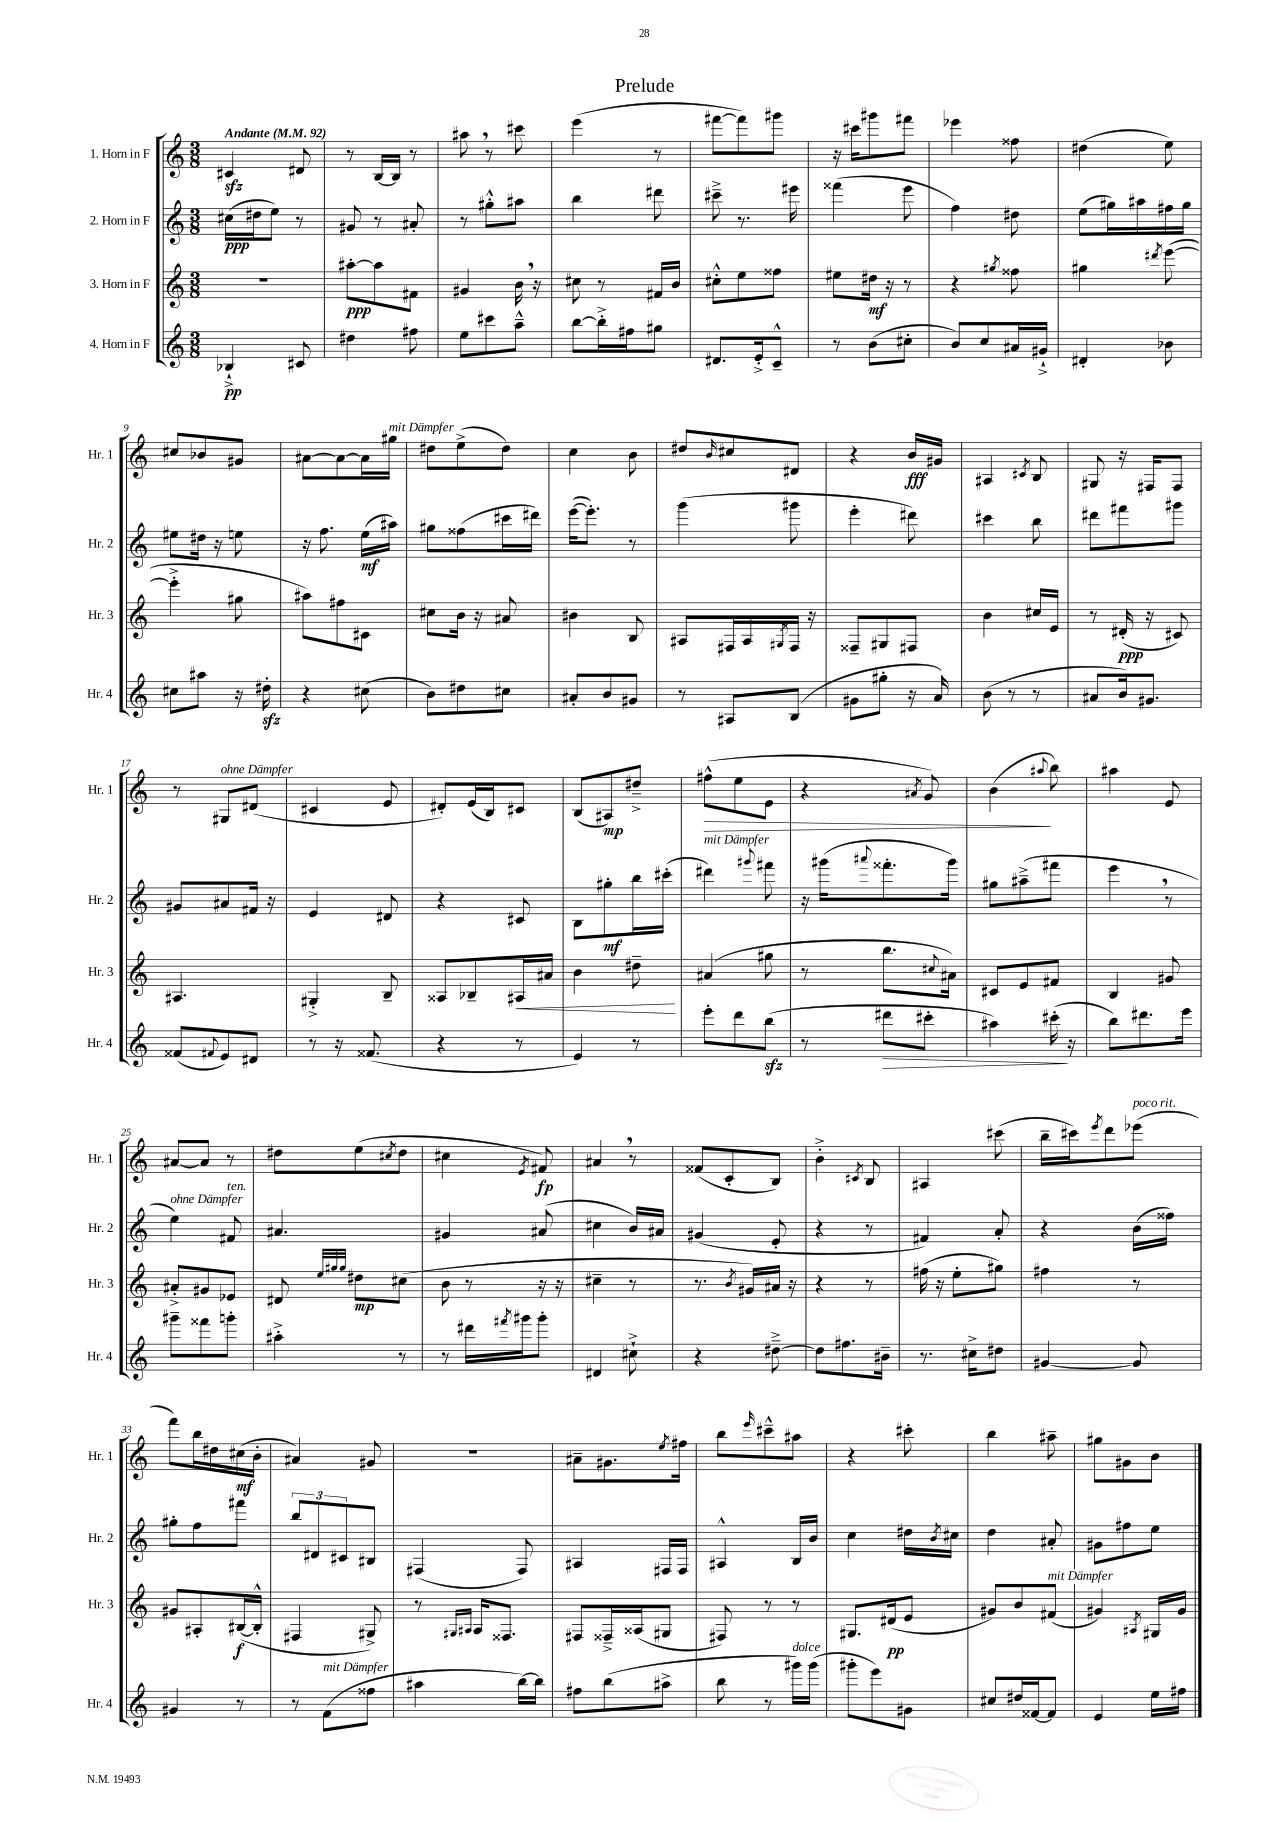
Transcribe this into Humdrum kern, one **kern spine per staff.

**kern	**kern	**kern	**kern
*staff4	*staff3	*staff2	*staff1
*clefG2	*clefG2	*clefG2	*clefG2
*k[]	*k[]	*k[]	*k[]
*M3/8	*M3/8	*M3/8	*M3/8
*MM92	*MM92	*MM92	*MM92
4B-`^/	4.r	(16cc#\LL	4c#/
.	.	16dd#\J	.
.	.	8ee\J)	.
8c#/	.	8r	8d#/
=	=	=	=
4dd#\	[8aa#'\L	8g#/	8r
.	8aa#\]	8r	[16B/LL
.	.	.	16B/]JJ
8ff#\	8f#\J	8a#'/	8r
=	=	=	=
8ee\L	4g#/	8r	8aa#\
8ccc#\	.	8gg#'^^\L	8r
8aa~^^\J	16b\	8aa#\J	8ccc#\
.	16r	.	.
=	=	=	=
[8bb\L	8cc#\	4bb\	(4eee\
16bb'^\]L	8r	.	.
16ff#\J	.	.	.
8gg#\J	16f#/LL	8ddd#\	8r
.	16b/JJ	.	.
=	=	=	=
8.d#/L	8cc#'^^\L	8ccc#~^\	[8fff#\L
.	8ee\	8.r	8fff#\])
16e'^/k	.	.	.
8c~^^/J	8ff##\J	.	8ggg#\J
.	.	16eee#\	.
=	=	=	=
8r	8ee#\L	(4fff##\	16r
.	.	.	16ccc#\LK
(8b\L	16dd#\Jk	.	8ggg#\
.	16r	.	.
8cc#'\J	8r	8eee\	8fff#\J
=	=	=	=
8b/L)	4r	4ff\)	4eee-\
8cc/	.	.	.
.	8qgg#/	.	.
16a#/L	8ff##\	8dd#\	8ff##\
16g#`^/JJ	.	.	.
=	=	=	=
4d#'/	4gg#\	(8ee\L	(4dd#\
.	.	16gg#\L)	.
.	.	16aa#\	.
.	8qddd#/	.	.
8b-\	([8eee\	16ff#\	8ee\)
.	.	16gg#\JJ	.
=	=	=	=
8cc#\L	4eee'^\]	8ee#\L	8cc#/L
8aa#\J	.	16dd#\Jk	8b-/
.	.	16r	.
16r	8gg#\	8ee\	8g#/J
16dd#'\	.	.	.
=	=	=	=
4r	8aa#\L)	16r	[8a#\L
.	.	8.ff\	.
.	8ff#\	.	8a#\_
(8cc#\	8c#\J	(16ee\LL	16a#\]L
.	.	16aa#\JJ)	16gg#\JJ
=	=	=	=
8b\L)	8cc#\L	8gg#\L	8dd#\L
8dd#\	16b\Jk	(8ff##\	(8ee^\
.	16r	.	.
8cc#\J	8a#/	16ccc#\L	8dd#\J)
.	.	16ddd#\JJ)	.
=	=	=	=
8a#'/L	4b#\	([16eee\LK	4cc\
.	.	8.eee'\]J)	.
8b/	.	.	.
8g#/J	8B/	8r	8b\
=	=	=	=
8r	8A#/L	(4ggg\	8dd#/L
.	.	.	16qqb/
8A#/L	16F#/L	.	8cc#/
.	16A#/	.	.
.	8qG#/	.	.
(8B/J	16F#/JJ	8ggg#\	8d#/J
.	16r	.	.
=	=	=	=
8g#\L	8F##~/L	4eee'\	4r
8gg#'\J	8G#/	.	.
16r	8F#/J	8ddd#\)	16b/LL
16a/)	.	.	16g#/JJ
=	=	=	=
(8b\	4b\	4ccc#\	4A#/
8r	.	.	.
.	.	.	8qc#/
8r	16cc#/LL	8bb\	8B/
.	16e/JJ	.	.
=	=	=	=
8a#/L	8r	8ddd#\L	8G#/
16b/k)	(16d#'/	8fff#\	16r
8.g#/J	16r	.	16F#/LK
.	8c#/)	8ggg#\J	8F#/J
=	=	=	=
(8f##/L	4.A#/	8g#/L	8r
8qqf#/	.	.	.
8e/)	.	8a#/	8G#/L
8d#/J	.	16f#/Jk	(8d#/J
.	.	16r	.
=	=	=	=
8r	4G#'^/	4e/	4c#/
16r	.	.	.
(8.f##/	.	.	.
.	8B~/	8d#/	8e/
=	=	=	=
4r	8A##/L	4r	8d#'/L)
.	8B-~/	.	(16e/L
.	.	.	16B/J)
8r	16A#/L	8c#/	8c#/J
.	16a#/JJ	.	.
=	=	=	=
4e/)	4b\	8B\L	(8B/L
.	.	8gg#'\	8A#/)
8r	8dd#~\	16bb\L	8dd#~^/J
.	.	(16ccc#'\JJ	.
=	=	=	=
8eee'\L	(4a#/	4ddd#\)	(8ff#^^\L
8ddd\	.	.	8ee\
.	.	8qqggg#/	.
(8bb\J	8gg#\	8fff#\	8e\J
=	=	=	=
8r	8r	16r	4r
.	.	(16ggg#\LK	.
.	.	8qqaaa#/	.
8ddd#\L	8.bb\L	8.fff##'\	.
.	.	.	8qa#/
8ccc#'\J	.	.	8g/)
.	8qqcc#/	.	.
.	16a#\Jk)	16ggg#\Jk)	.
=	=	=	=
4aa#\)	8c#/L	8gg#\L	(4b\
.	8e/	(8aa#~^\	.
.	.	.	8qqaa#/
(16ccc#'\	8f#/J	8fff#\J	8bb\)
16r	.	.	.
=	=	=	=
8bb\L)	4B/	4eee\	4aa#\
8.ddd#\	.	.	.
.	8g#/	8r	8e/
16eee\Jk	.	.	.
=	=	=	=
8ggg#~\L	8a#'^/L	4ee\)	[8a#/L
8fff##\	8g#/	.	8a#/]J
8ggg'\J	8e-/J	8f#/	8r
=	=	=	=
4aa#'^\	8d#/	4.a#/	8dd#\L
.	32qqee/LLL	.	.
.	32qqgg#/	.	.
.	32qqgg#/JJJ	.	.
.	8dd#\L	.	(8ee\
.	.	.	8qcc#/
8r	(8cc#\J	.	8dd#\J
=	=	=	=
8r	8b\	4g#/	4cc#\
16ddd#\LL	8r	.	.
8qfff#/	.	.	.
16ggg#\J	.	.	.
.	.	.	8qe/
8ggg#'\J	16r	(8a#/	8f#/)
.	16r	.	.
=	=	=	=
4d#/	4cc#~\	4cc#\	4a#/
8cc#`^\	8r	16b/LL)	8r
.	.	16a#/JJ	.
=	=	=	=
4r	8.r	(4g#/	(8f##/L
.	.	.	8c'/
.	8qb/	.	.
.	16g#/LL)	.	.
[8dd#~^\	16a#/JJ	8e'/	8B/J)
.	16r	.	.
=	=	=	=
8dd#\]L	4r	4r	4b'^\
8.ff#\	.	.	.
.	.	.	8qc#/
.	8r	8r	8B/
16b#~\Jk	.	.	.
=	=	=	=
8.r	(16ff#\	4f#/)	4A#/
.	16r	.	.
.	8ee'\L	.	.
16cc#^\LK	.	.	.
8dd#\J	8gg#\J)	8a'/	(8ccc#\
=	=	=	=
[4g#/	4ff#\	4r	16bb~\LL
.	.	.	16ccc#\J)
.	.	.	8qeee/
.	.	.	8ddd\
8g#/]	8r	(16b\LL	(8eee-\J
.	.	16ff##\JJ)	.
=	=	=	=
4g#/	8g#/L	8gg#'\L	8fff\L)
.	8A#'/	8ff\	16bb\L
.	.	.	16dd#\
8r	([16B#/L	8fff#\J	(16cc#\
.	16B#'^^/]JJ	.	16b'\JJ
=	=	=	=
8r	4F#/	12bb/L	4a#/)
.	.	12d#/	.
(8f\L	.	.	.
.	.	12c#/	.
8ff##\J	8G#^/)	8B#/J	8g#/
=	=	=	=
4aa#\	8r	(4F#/	4.r
.	16qqG#/LL	.	.
.	16qqA#/JJ	.	.
.	16A#/LK	.	.
.	8.F##/J	.	.
[16bb\LL)	.	8F#/)	.
16bb\]JJ	.	.	.
=	=	=	=
8ff#\L	8F#/L	4A#/	8a#~\L
(8bb\	16F##~^/L	.	8.g#\
.	(16A##/J	.	.
8aa#^\J	8G#/J	16F#/LL	.
.	.	.	8qee/
.	.	16F#/JJ	16ff#\Jk
=	=	=	=
8bb\	8F#/)	4A#^^/	8bb\L
.	.	.	16qqeee/
8r	8r	.	8ccc#~^^\
16ggg#\LL)	8r	16B/LL	8aa#\J
(16ggg#\JJ	.	16b/JJ	.
=	=	=	=
8ggg#'\L	8.G#/L	4cc\	4r
8eee\)	.	.	.
.	(16d#/k	.	.
8g#\J	8e/J	16dd#\LL	8ccc#'\
.	.	8qb/	.
.	.	16cc#\JJ	.
=	=	=	=
8cc#/L	8g#/L)	4dd\	4bb\
16dd#/L	8b/	.	.
[16f##/J	.	.	.
8f##/]J	(8f#/J	8a#'/	8aa#~\
=	=	=	=
4e/	4g#/)	8g#\L	8gg#\L
.	.	8ff#\	8g#\
.	8qA#/	.	.
16ee\LL	16G#/LL	8ee\J	8b\J
16ff#\JJ	16g#/JJ	.	.
==	==	==	==
*-	*-	*-	*-
